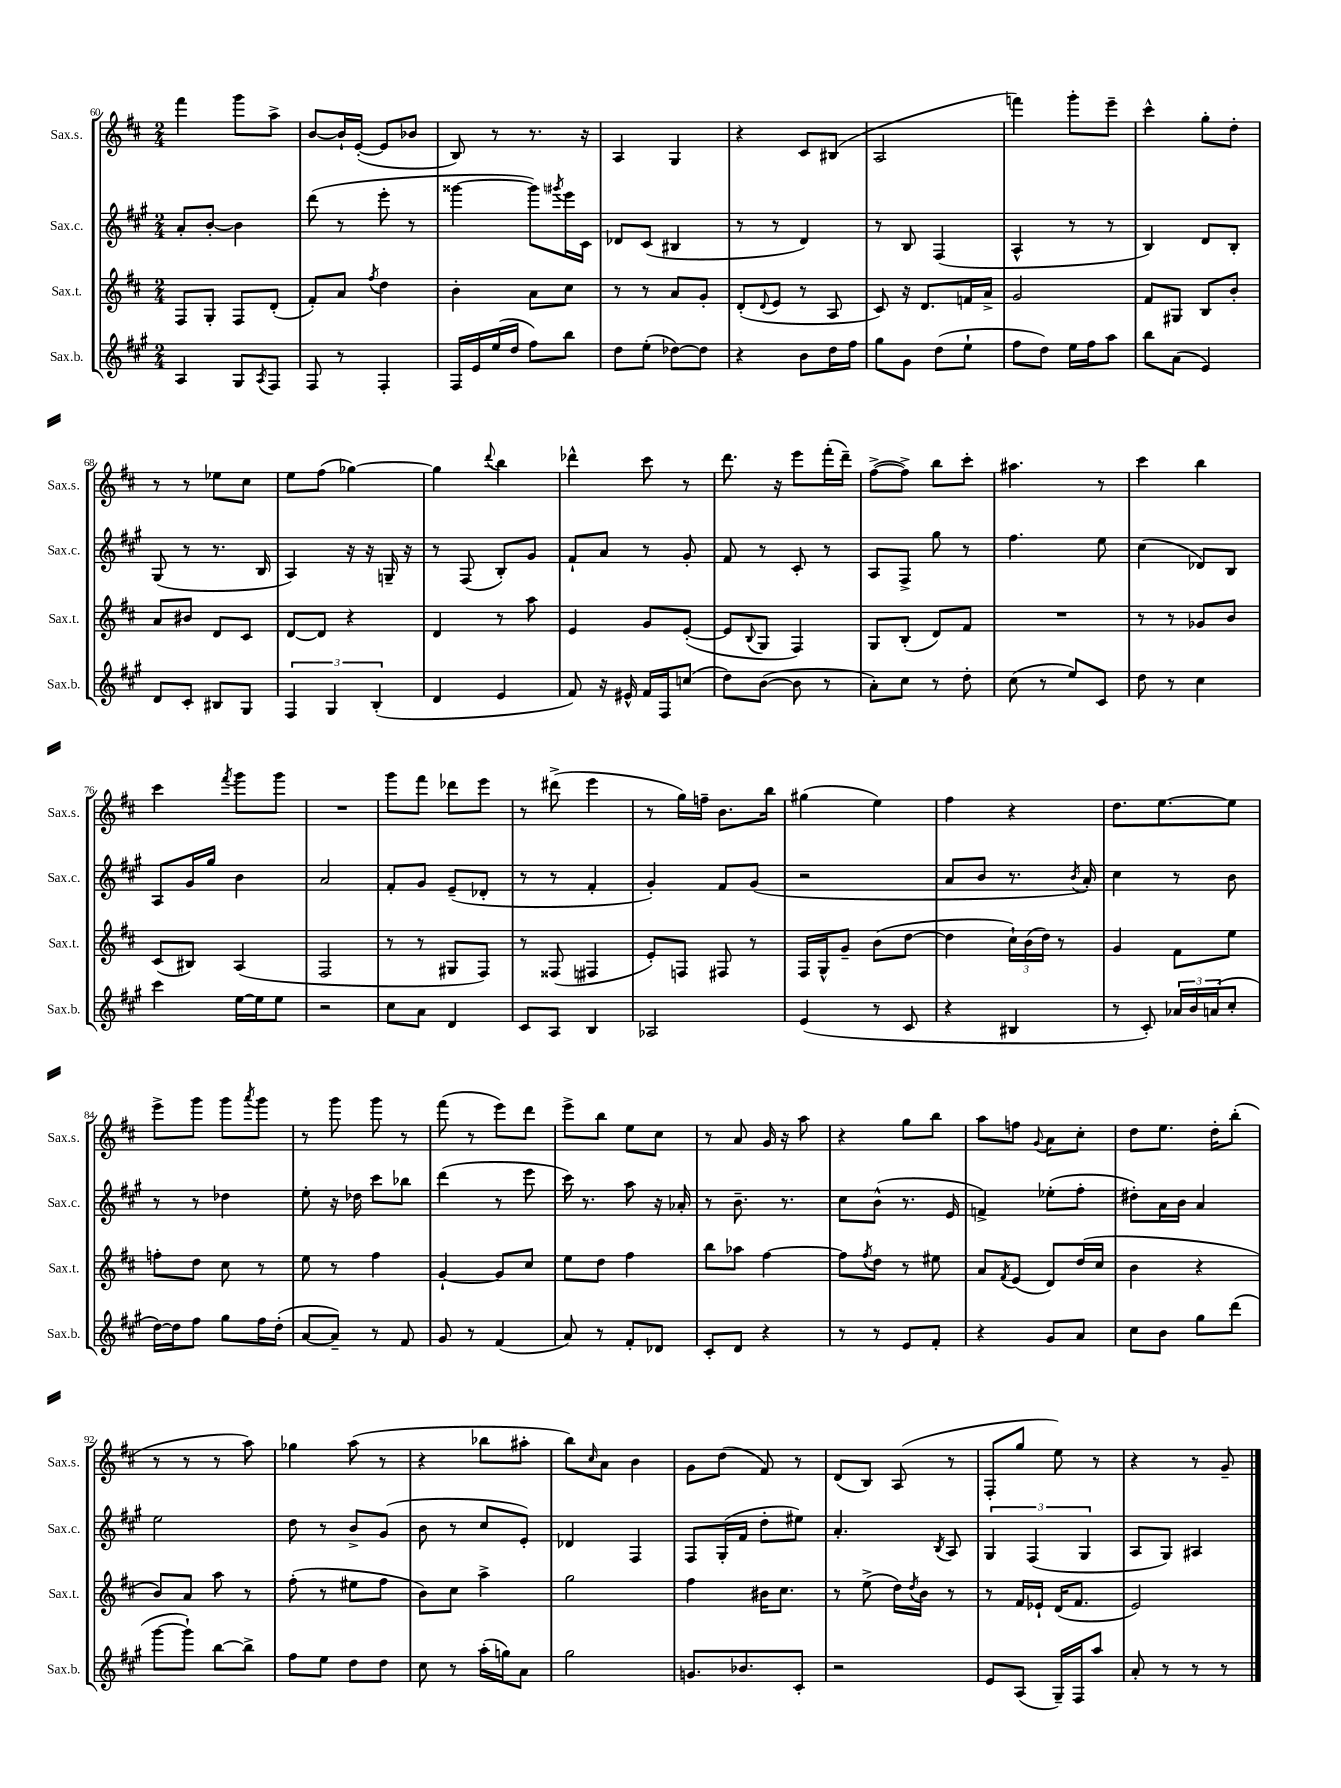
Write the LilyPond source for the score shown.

<<
\new StaffGroup <<
\new Staff = "s0" \with { instrumentName = "Sax.s." shortInstrumentName = "Sax.s." } {
    \clef treble \key d \major \numericTimeSignature \time 2/4
    fis'''4 g'''8 a''8-> |
    b'8~ b'16-! e'16~-.( e'8 bes'8 |
    b8) r8 r8. r16 |
    a4 g4 |
    r4 cis'8 bis8( |
    a2 |
    f'''4) g'''8-. e'''8-- |
    cis'''4-^ g''8-. d''8-. |
    r8 r8 ees''8 cis''8 |
    e''8 fis''8( ges''4~) |
    ges''4 \appoggiatura { d'''8 } b''4 |
    des'''4-^ cis'''8 r8 |
    d'''8. r16 e'''8 fis'''16-.( d'''16--) |
    fis''8~->( fis''8->) b''8 cis'''8-. |
    ais''4. r8 |
    cis'''4 b''4 |
    cis'''4 \acciaccatura { fis'''8 } g'''8 g'''8 |
    R2 |
    g'''8 fis'''8 des'''8 e'''8 |
    r8 dis'''8->( e'''4 |
    r8 g''16) f''16-- b'8. b''16 |
    gis''4( e''4) |
    fis''4 r4 |
    d''8. e''8.~ e''8 |
    e'''8-> g'''8 g'''8 \acciaccatura { a'''8 } g'''8 |
    r8 g'''8 g'''8 r8 |
    fis'''8( r8 e'''8) d'''8 |
    e'''8-> b''8 e''8 cis''8 |
    r8 a'8 g'16 r16 a''8 |
    r4 g''8 b''8 |
    a''8 f''8 \appoggiatura { g'8 } a'8 cis''8-. |
    d''8 e''8. d''16-. b''8-.( |
    r8 r8 r8 a''8) |
    ges''4 a''8( r8 |
    r4 bes''8 ais''8-. |
    b''8) \grace { cis''16 } a'8 b'4 |
    g'8 d''8( fis'8) r8 |
    d'8( b8) a8( r8 |
    fis8-. g''8 e''8) r8 |
    r4 r8 g'8-- \bar "|." |
}
\new Staff = "s1" \with { instrumentName = "Sax.c." shortInstrumentName = "Sax.c." } {
    \clef treble \key a \major \numericTimeSignature \time 2/4
    a'8-. b'8~-. b'4 |
    d'''8( r8 e'''8-. r8 |
    gisis'''4~ gisis'''8) \acciaccatura { gis'''8 } e'''16 cis'16 |
    des'8 cis'8( bis4 |
    r8 r8 d'4) |
    r8 b8 fis4( |
    a4-^ r8 r8 |
    b4) d'8 b8-. |
    gis8( r8 r8. b16 |
    a4) r16 r16 g16-- r16 |
    r8 fis8( b8-.) gis'8 |
    fis'8-! a'8 r8 gis'8-. |
    fis'8 r8 cis'8-. r8 |
    a8 fis8-> gis''8 r8 |
    fis''4. e''8 |
    cis''4( des'8) b8 |
    a8 gis'16 gis''16 b'4 |
    a'2 |
    fis'8-. gis'8 e'8--( des'8-. |
    r8 r8 fis'4-. |
    gis'4-.) fis'8 gis'8( |
    r2 |
    a'8 b'8 r8. \acciaccatura { b'8 } a'16-.) |
    cis''4 r8 b'8 |
    r8 r8 des''4 |
    e''8-. r16 des''16 cis'''8 bes''8 |
    d'''4( r8 e'''8 |
    cis'''16) r8. a''8 r16 aes'16-. |
    r8 b'8.-- r8. |
    cis''8 b'8-^( r8. e'16 |
    f'4->) ees''8-.( fis''8-. |
    dis''8-.) a'16 b'16 a'4 |
    e''2 |
    d''8 r8 b'8-> gis'8( |
    b'8 r8 cis''8 e'8-.) |
    des'4 fis4 |
    fis8 gis16-.( fis'16 d''8-. eis''8) |
    a'4.-. \acciaccatura { b8 } a8 |
    \tuplet 3/2 { gis4 fis4( gis4 } |
    a8 gis8) ais4 \bar "|." |
}
\new Staff = "s2" \with { instrumentName = "Sax.t." shortInstrumentName = "Sax.t." } {
    \clef treble \key d \major \numericTimeSignature \time 2/4
    fis8 g8-. fis8 d'8-.( |
    fis'8-.) a'8 \acciaccatura { fis''8 } d''4 |
    b'4-. a'8 cis''8 |
    r8 r8 a'8 g'8-. |
    d'8-.( \appoggiatura { d'8 } e'8 r8 a8 |
    cis'8) r16 d'8. f'16 a'16-> |
    g'2 |
    fis'8 gis8 b8 b'8-. |
    a'8 bis'8 d'8 cis'8 |
    d'8~ d'8 r4 |
    d'4 r8 a''8 |
    e'4 g'8 e'8~-.( |
    e'8 \appoggiatura { b8 } g8 fis4) |
    g8 b8-.( d'8) fis'8 |
    R2 |
    r8 r8 ges'8 b'8 |
    cis'8( bis8) a4( |
    fis2 |
    r8 r8 gis8 fis8) |
    r8 fisis8( fis4 |
    e'8-.) f8 fis8 r8 |
    fis16 g16-^ g'8-- b'8( d''8~ |
    d''4 \tuplet 3/2 { cis''16-!) b'16( d''16) } r8 |
    g'4 fis'8 e''8 |
    f''8-. d''8 cis''8 r8 |
    e''8 r8 fis''4 |
    g'4~-! g'8 cis''8 |
    e''8 d''8 fis''4 |
    b''8 aes''8 fis''4~ |
    fis''8 \acciaccatura { fis''8 } d''8 r8 eis''8 |
    a'8 \acciaccatura { fis'8 } e'8( d'8) d''16( cis''16 |
    b'4 r4 |
    b'8) a'8 a''8 r8 |
    fis''8-.( r8 eis''8 fis''8 |
    b'8) cis''8 a''4-> |
    g''2 |
    fis''4 bis'16 cis''8. |
    r8 e''8->( d''16) \acciaccatura { d''8 } b'16 r8 |
    r8 fis'16 ees'16-! d'16( fis'8. |
    e'2) \bar "|." |
}
\new Staff = "s3" \with { instrumentName = "Sax.b." shortInstrumentName = "Sax.b." } {
    \clef treble \key a \major \numericTimeSignature \time 2/4
    a4 gis8 \acciaccatura { a8 } fis8 |
    fis8 r8 fis4-. |
    fis16 e'16 e''16( d''16 fis''8) b''8 |
    d''8 e''8-.( des''8~) des''8 |
    r4 b'8 d''16 fis''16 |
    gis''8 gis'8 d''8( e''8-! |
    fis''8 d''8) e''16 fis''16 a''8 |
    b''8 a'8( e'4) |
    d'8 cis'8-. bis8 gis8 |
    \tuplet 3/2 { fis4 gis4 b4-.( } |
    d'4 e'4 |
    fis'8) r16 eis'16-^ fis'16 fis16 c''8( |
    d''8) b'8~( b'8 r8 |
    a'8-.) cis''8 r8 d''8-. |
    cis''8( r8 e''8) cis'8 |
    d''8 r8 cis''4 |
    cis'''4 e''16~ e''16 e''8 |
    r2 |
    cis''8 a'8 d'4 |
    cis'8 a8 b4 |
    aes2 |
    e'4( r8 cis'8 |
    r4 bis4 |
    r8 cis'8-.) \tuplet 3/2 { aes'16 b'16 a'16( } cis''8-. |
    d''16~) d''16 fis''8 gis''8 fis''16 d''16-.( |
    a'8~ a'8--) r8 fis'8 |
    gis'8 r8 fis'4( |
    a'8) r8 fis'8-. des'8 |
    cis'8-. d'8 r4 |
    r8 r8 e'8 fis'8-. |
    r4 gis'8 a'8 |
    cis''8 b'8 gis''8 d'''8( |
    gis'''8~ gis'''8-!) b''8~ b''8-> |
    fis''8 e''8 d''8 d''8 |
    cis''8 r8 a''16-.( g''16) a'8 |
    gis''2 |
    g'8. bes'8. cis'8-. |
    r2 |
    e'8 a8( gis16--) fis16 a''8 |
    a'8-. r8 r8 r8 \bar "|." |
}
>>
>>
\layout { \context { \Score currentBarNumber = #60 } }
